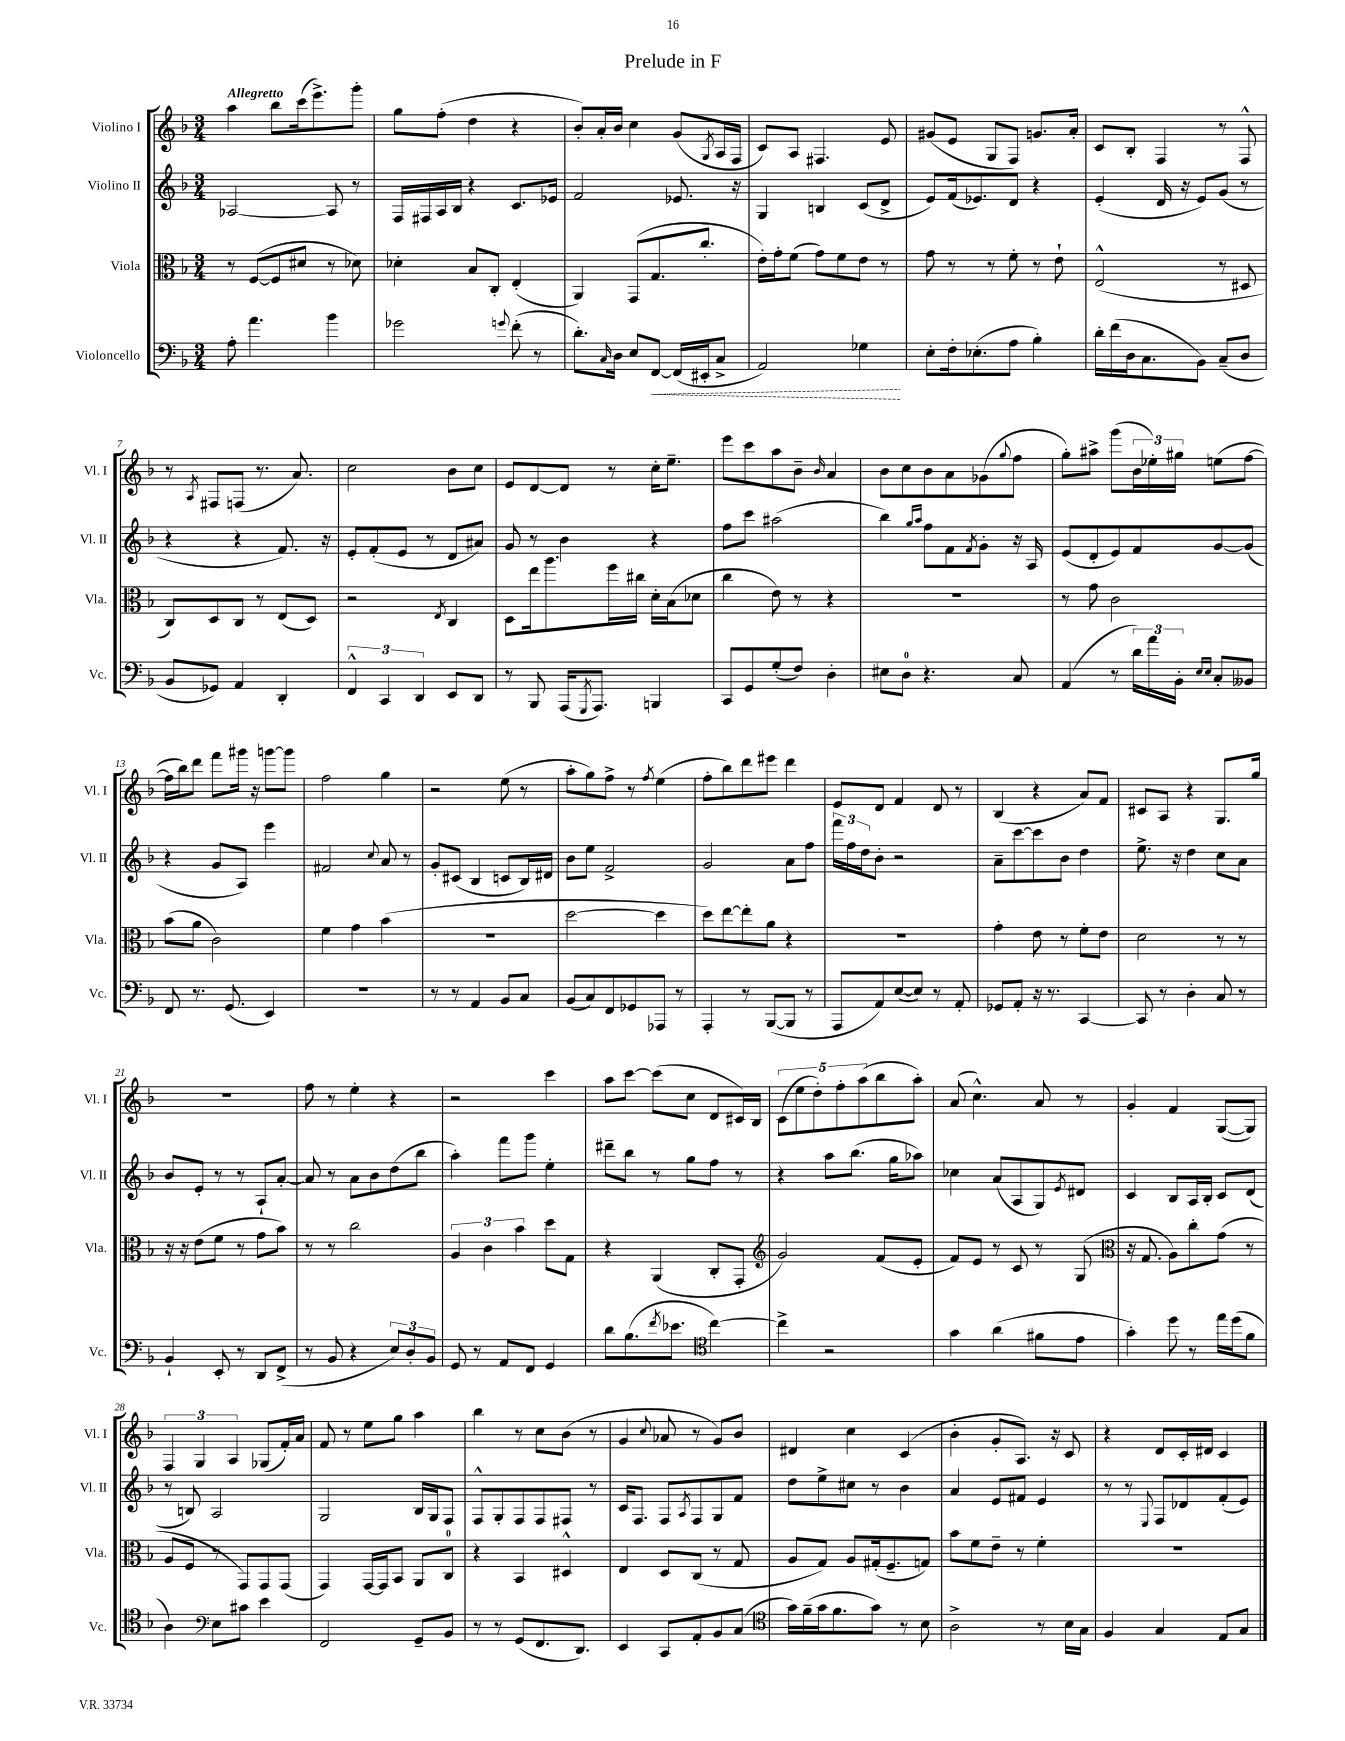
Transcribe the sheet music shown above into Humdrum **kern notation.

**kern	**dynam	**kern	**kern	**kern
*part4	*part4	*part3	*part2	*part1
*staff4	*staff4	*staff3	*staff2	*staff1
*I"Violoncello	*	*I"Viola	*I"Violino II	*I"Violino I
*I'Vc.	*	*I'Vla.	*I'Vl. II	*I'Vl. I
*clefF4	*	*clefC3	*clefG2	*clefG2
*k[b-]	*	*k[b-]	*k[b-]	*k[b-]
*M3/4	*	*M3/4	*M3/4	*M3/4
=1	=1	=1	=1	=1
!	!	!	!	!LO:TX:a:B:t=Allegretto
8A'\	.	8r	[2A-X/	4aa\
4.a\	.	([8F/L	.	.
.	.	8F/]	.	8bb-\L
.	.	8d#X/J	.	(16ccc\k
.	.	.	.	8.eee^\)
4b-\	.	8r	8A-/]	.
.	.	8d-X\)	8r	8ggg'\J
=2	=2	=2	=2	=2
2g-X\	.	4d-X'\	16F/LL	8gg\L
.	.	.	16F#X/	.
.	.	.	16A/	(8ff'\J
.	.	.	16B-/JJ	.
.	.	8B-/L	4r	4dd\
.	.	8C'/J	.	.
8qqgn/	.	.	.	.
(8f'\	.	(4E'/	8.c/L	4r
8r	.	.	.	.
.	.	.	16e-X/Jk	.
=3	=3	=3	=3	=3
8.d'\L)	.	4AA/)	2f/	8b-'/L)
.	.	.	.	16a'/L
16qqC/	.	.	.	.
16D\Jk	.	.	.	16b-/JJ
8E/L	.	(8GG/L	.	4cc\
!	!LO:HP:b	!	!	!
[8FF/J	<	8.G/	.	.
(16FF/LL]	.	.	8.e-X/	(8g/L
16EE#X'/J	.	8.cc'/J	.	.
.	.	.	.	8qG/
8C^/J	.	.	.	16A/L
.	.	.	16r	16F/JJ
=4	=4	=4	=4	=4
2AA/)	.	16e'\LL)	4G/	8c/L)
.	.	16g'\J	.	.
.	.	(8f\J	.	8A/J
.	.	8g\L)	4Bn/	4.F#X/
.	.	8f\	.	.
4G-X\	.	8e\J	(8c/L	.
.	.	8r	8d^/J	8e/
.	[	.	.	.
=5	=5	=5	=5	=5
8E'\L	.	8g\	8e/L)	(8g#X/L
16F'\k	.	8r	(16f/k	8e/J
(8.E-X'\	.	.	8.e-X/)	.
.	.	8r	.	8G/L
8A\J	.	8f'\	8d/J	8F/J)
4B-'\)	.	8r	4r	8.gn/L
.	.	8e`\	.	.
.	.	.	.	16a'/Jk
=6	=6	=6	=6	=6
16d'\LL	.	(2E^^/	(4e'/	8c/L
(16f\	.	.	.	.
16D\J	.	.	.	8B-'/J
8.C\	.	.	.	.
.	.	.	16d/	4F/
.	.	.	16r	.
8BB-\J)	.	.	8e/L)	.
(8C~/L	.	8r	(8g/J	8r
8D/J	.	8D#X/	8r	8F^^/
!!LO:LB:g=z
=7	=7	=7	=7	=7
8BB-/L	.	8C/L)	4r	8r
.	.	.	.	8qA/
8GG-X/J)	.	8D/	.	8F#X/L
4AA/	.	8C/J	4r	(8Fn/J
.	.	8r	.	8.r
4DD'/	.	(8E/L	8.f/)	.
.	.	.	.	8.a/)
.	.	8D/J)	.	.
.	.	.	16r	.
=8	=8	=8	=8	=8
6FF^^/	.	2r	8e'/L	2cc\
.	.	.	(8f'/	.
6CC/	.	.	.	.
.	.	.	8e/J	.
6DD/	.	.	.	.
.	.	.	8r	.
.	.	8qE/	.	.
8EE/L	.	4C/	8d/L	8b-\L
8DD/J	.	.	8a#X/J)	8cc\J
=9	=9	=9	=9	=9
8r	.	8D\L	8g/	8e/L
8BBB-/	.	16ee\k	8r	[8d/
.	.	8.aa\	.	.
(16AAA/KL	.	.	4b-\	8d/J]
8qGGG/	.	.	.	.
8.AAA/J)	.	.	.	.
.	.	16ff\L	.	8r
.	.	16cc#X\JJ	.	.
4BBBn/	.	16d'\LL	4r	16cc'\KL
.	.	(16B-\J	.	8.ee~\J
.	.	8d-X\J	.	.
=10	=10	=10	=10	=10
8CC/L	.	4cc\	8ff\L	8eee\L
8GG/	.	.	8ccc\J	8ccc\
(8G'/	.	8e\)	(2aa#X\	8aa\
8F/J)	.	8r	.	8b-~\J
.	.	.	.	16qqb-/
4D'\	.	4r	.	4a/
=11	=11	=11	=11	=11
8E#X\L	.	2.r	4bb-\)	8b-\L
8D\J	.	.	.	8cc\
.	.	.	16qqgg/LL	.
.	.	.	16qqaa/JJ	.
4.r	.	.	8ff\L	8b-\
.	.	.	8f\	8a\
.	.	.	8qf/	.
.	.	.	8g'\J	(8g-X\
.	.	.	.	8qqgg/
8C/	.	.	16r	8ff\J
.	.	.	16A/	.
=12	=12	=12	=12	=12
(4AA/	.	8r	(8e/L	8gg'\L)
.	.	8g\	8d'/	8aa#X^\J
8r	.	2c\	8e/)	(8ggg\L
24d\LL)	.	.	8f/	24b-\L
24a\	.	.	.	24ee-X'\)
24BB-'\JJ	.	.	.	24gg#X\JJ
16qqE/LL	.	.	.	.
16qqE/JJ	.	.	.	.
8C'/L	.	.	[8g/	(8een\L
8BB--X/J	.	.	(8g/J]	[8ff\J
!!LO:LB:g=z
=13	=13	=13	=13	=13
8FF/	.	(8b-\L	4r	16ff\LL]
.	.	.	.	16bb-\J)
8.r	.	8a\J	.	8ddd\J
.	.	2c\)	8g/L	8fff\L
(8.GG/	.	.	.	.
.	.	.	8A/J)	16ggg#X\Jk
.	.	.	.	16r
4EE/)	.	.	4eee\	[8gggn\L
.	.	.	.	8ggg\J]
=14	=14	=14	=14	=14
2.r	.	4f\	2f#X/	2ff\
.	.	4g\	.	.
.	.	.	8qqcc/	.
.	.	(4b-\	8a/	4gg\
.	.	.	8r	.
=15	=15	=15	=15	=15
8r	.	2.r	8g'/L	2r
8r	.	.	(8c#X/J	.
4AA/	.	.	4B-/	.
8BB-/L	.	.	8cn/L	(8ee\
8C/J	.	.	16B-/L)	8r
.	.	.	16d#X/JJ	.
=16	=16	=16	=16	=16
(8BB-/L	.	[2dd\	8b-\L	8aa'\L
8C/)	.	.	8ee\J	8gg\)
8FF/	.	.	2f^/	8ff^\J
8GG-X/	.	.	.	8r
.	.	.	.	8qff/
8AAA-X/J	.	4dd\]	.	(4ee\
8r	.	.	.	.
=17	=17	=17	=17	=17
4AAA'/	.	8dd\L)	2g/	8ff'\L
.	.	[8ee\	.	8bb-\)
8r	.	8ee'\]	.	8ddd\
([8BBB-/L	.	8a\J	.	8eee#X\J
8BBB-/J]	.	4r	8a\L	4ddd\
8r	.	.	8ff\J	.
=18	=18	=18	=18	=18
8AAA/L	.	2.r	24fff\LL	8e/L
.	.	.	24ff\	.
.	.	.	24dd\J	.
8AA/)	.	.	8b-'\J	8d/J
([8E/	.	.	2r	4f/
8E/J])	.	.	.	.
8r	.	.	.	8d/
8AA'/	.	.	.	8r
=19	=19	=19	=19	=19
8GG-X/L	.	4g'\	8a~\L	(4B-/
8AA'/J	.	.	[8ccc\	.
16r	.	8e\	8ccc\]	4r
8.r	.	.	.	.
.	.	8r	8b-\J	.
[4CC/	.	8f'\L	4dd\	8a/L)
.	.	8e\J	.	8f/J
=20	=20	=20	=20	=20
8CC/]	.	2d\	8.ee^\	8c#X/L
8r	.	.	.	8A/J
.	.	.	16r	.
4D'\	.	.	4dd\	4r
8C/	.	8r	8cc\L	8.G/L
8r	.	8r	8a\J	.
.	.	.	.	16gg/Jk
!!LO:LB:g=z
=21	=21	=21	=21	=21
4BB-`/	.	16r	8b-/L	2.r
.	.	16r	.	.
.	.	(8e\L	8e'/J	.
8EE'/	.	8f\J	8r	.
8r	.	8r	8r	.
8DD/L	.	8g\L	8A`/L	.
(8FF^/J	.	8b-\J)	[8a'/J	.
=22	=22	=22	=22	=22
8r	.	8r	8a/]	8ff\
8BB-/	.	8r	8r	8r
4r	.	2cc\	8a\L	4ee'\
.	.	.	8b-\	.
12E/L)	.	.	(8dd\	4r
12D'/	.	.	.	.
.	.	.	8bb-\J	.
12BB-/J	.	.	.	.
=23	=23	=23	=23	=23
8GG/	.	6A/	4aa'\)	2r
8r	.	.	.	.
.	.	6c\	.	.
8AA/L	.	.	8fff\L	.
.	.	6b-\	.	.
8FF/J	.	.	8ggg\J	.
4GG/	.	8dd\L	4ee'\	4ccc\
.	.	8G\J	.	.
=24	=24	=24	=24	=24
8d\L	.	4r	8ddd#X~\L	8aa\L
(8.B-\	.	.	8bb-\J	[8ccc\J
.	.	(4AA/	8r	(8ccc\L]
8qf/	.	.	.	.
8.e-X\J	.	.	.	.
.	.	.	8gg\L	8cc\J
*clefC4	*	*	*	*
[4cc\)	.	8C'/L	8ff\J	8d/L
.	.	8GG'/J	8r	16c#X/L)
.	.	.	.	16B-/JJ
=25	=25	=25	=25	=25
*	*	*clefG2	*	*
4cc^\]	.	2g/)	4r	(10c\L
.	.	.	.	10ee\
.	.	.	.	10dd'\)
2r	.	.	8aa\L	.
.	.	.	.	10ff'\
.	.	.	(8.bb-\J	.
.	.	.	.	(10aa\
.	.	(8f/L	.	8bb-\
.	.	.	16gg\KL	.
.	.	8e'/J	8aa-X\J)	8aa'\J)
=26	=26	=26	=26	=26
4g\	.	8f/L)	4cc-X\	(8a/
.	.	8e/J	.	4.cc^^\)
(4a\	.	8r	(8a/L	.
.	.	8c/	8A/	.
8f#X\L	.	8r	8G/)	8a/
.	.	.	8qe/	.
8e\J	.	(8G/	8d#X/J	8r
=27	=27	=27	=27	=27
*	*	*clefC3	*	*
4g'\)	.	16r	4c/	4g'/
.	.	8.G/	.	.
8dd\	.	8A\L)	8B-/L	4f/
8r	.	8cc'\	16A/L	.
.	.	.	16B-'/JJ	.
16ee\LL	.	(8g\J	8c/L	([8G/L
(16dd\J	.	.	.	.
8f\J	.	8r	(8d/J	8G/J])
!!LO:LB:g=z
=28	=28	=28	=28	=28
4A\)	.	8A/L	8r	6F/
.	.	8F/J	8Bn/)	.
.	.	.	.	6G/
*clefF4	*	*	*	*
8E\L	.	8r	2A/	.
.	.	.	.	6A/
8c#X\J	.	8GG/L)	.	.
4e\	.	8GG/	.	(8G-X/L
.	.	(8GG/J	.	16f'/L)
.	.	.	.	16a/JJ
=29	=29	=29	=29	=29
2FF/	.	4GG/)	2G/	8f/
.	.	.	.	8r
.	.	[16GG/LL	.	8ee\L
.	.	16GG/J]	.	.
.	.	8BB-/J	.	8gg\J
8GG~/L	.	8AA/L	16B-/LL	4aa\
.	.	.	16G/J	.
8BB-/J	.	8C/J	8F/J	.
=30	=30	=30	=30	=30
8r	.	4r	8F^^/L	4bb-\
8r	.	.	8G'/	.
(8GG/L	.	4BB-/	8F/	8r
8.FF/	.	.	8F/	8cc\L
.	.	4D#X^^/	8F#X/J	(8b-\J
8.DD/J)	.	.	.	.
.	.	.	8r	8r
=31	=31	=31	=31	=31
4EE/	.	4E/	16c/KL	4g/
.	.	.	8.F/J	.
.	.	.	.	8qqcc/
8CC/L	.	8D/L	8F/L	8a-X/
.	.	.	8qA/	.
8AA'/	.	(8C/J	8F/	8r
8BB-/	.	8r	8G/	8g/L)
(8C/J	.	8G/	8f/J	8b-/J
=32	=32	=32	=32	=32
*clefC4	*	*	*	*
16g\LL)	.	8A/L	8dd\L	4d#X/
(16f~\	.	.	.	.
16g\J	.	8G/J)	8ee^\	.
8.f\	.	.	.	.
.	.	8A/L	8cc#X\J	4cc\
8g\J)	.	(16G#X'/k	8r	.
.	.	8.F~/	.	.
8r	.	.	4b-\	(4c/
8B-\	.	8Gn/J)	.	.
=33	=33	=33	=33	=33
2A^\	.	8b-\L	4a/	4b-'\
.	.	8f\	.	.
.	.	8e~\J	8e/L	8g'/L
.	.	8r	8f#X/J	8.A/J)
8r	.	4f'\	4e/	.
.	.	.	.	16r
16B-\LL	.	.	.	8c/
16G\JJ	.	.	.	.
=34	=34	=34	=34	=34
4F/	.	2.r	8r	4r
.	.	.	8r	.
.	.	.	8qqE/	.
4G/	.	.	8F/L	8d/L
.	.	.	8d-X/	16c'/L
.	.	.	.	16d#X/JJ
8E/L	.	.	(8f'/	4c/
8G/J	.	.	8e/J)	.
==	==	==	==	==
*-	*-	*-	*-	*-
